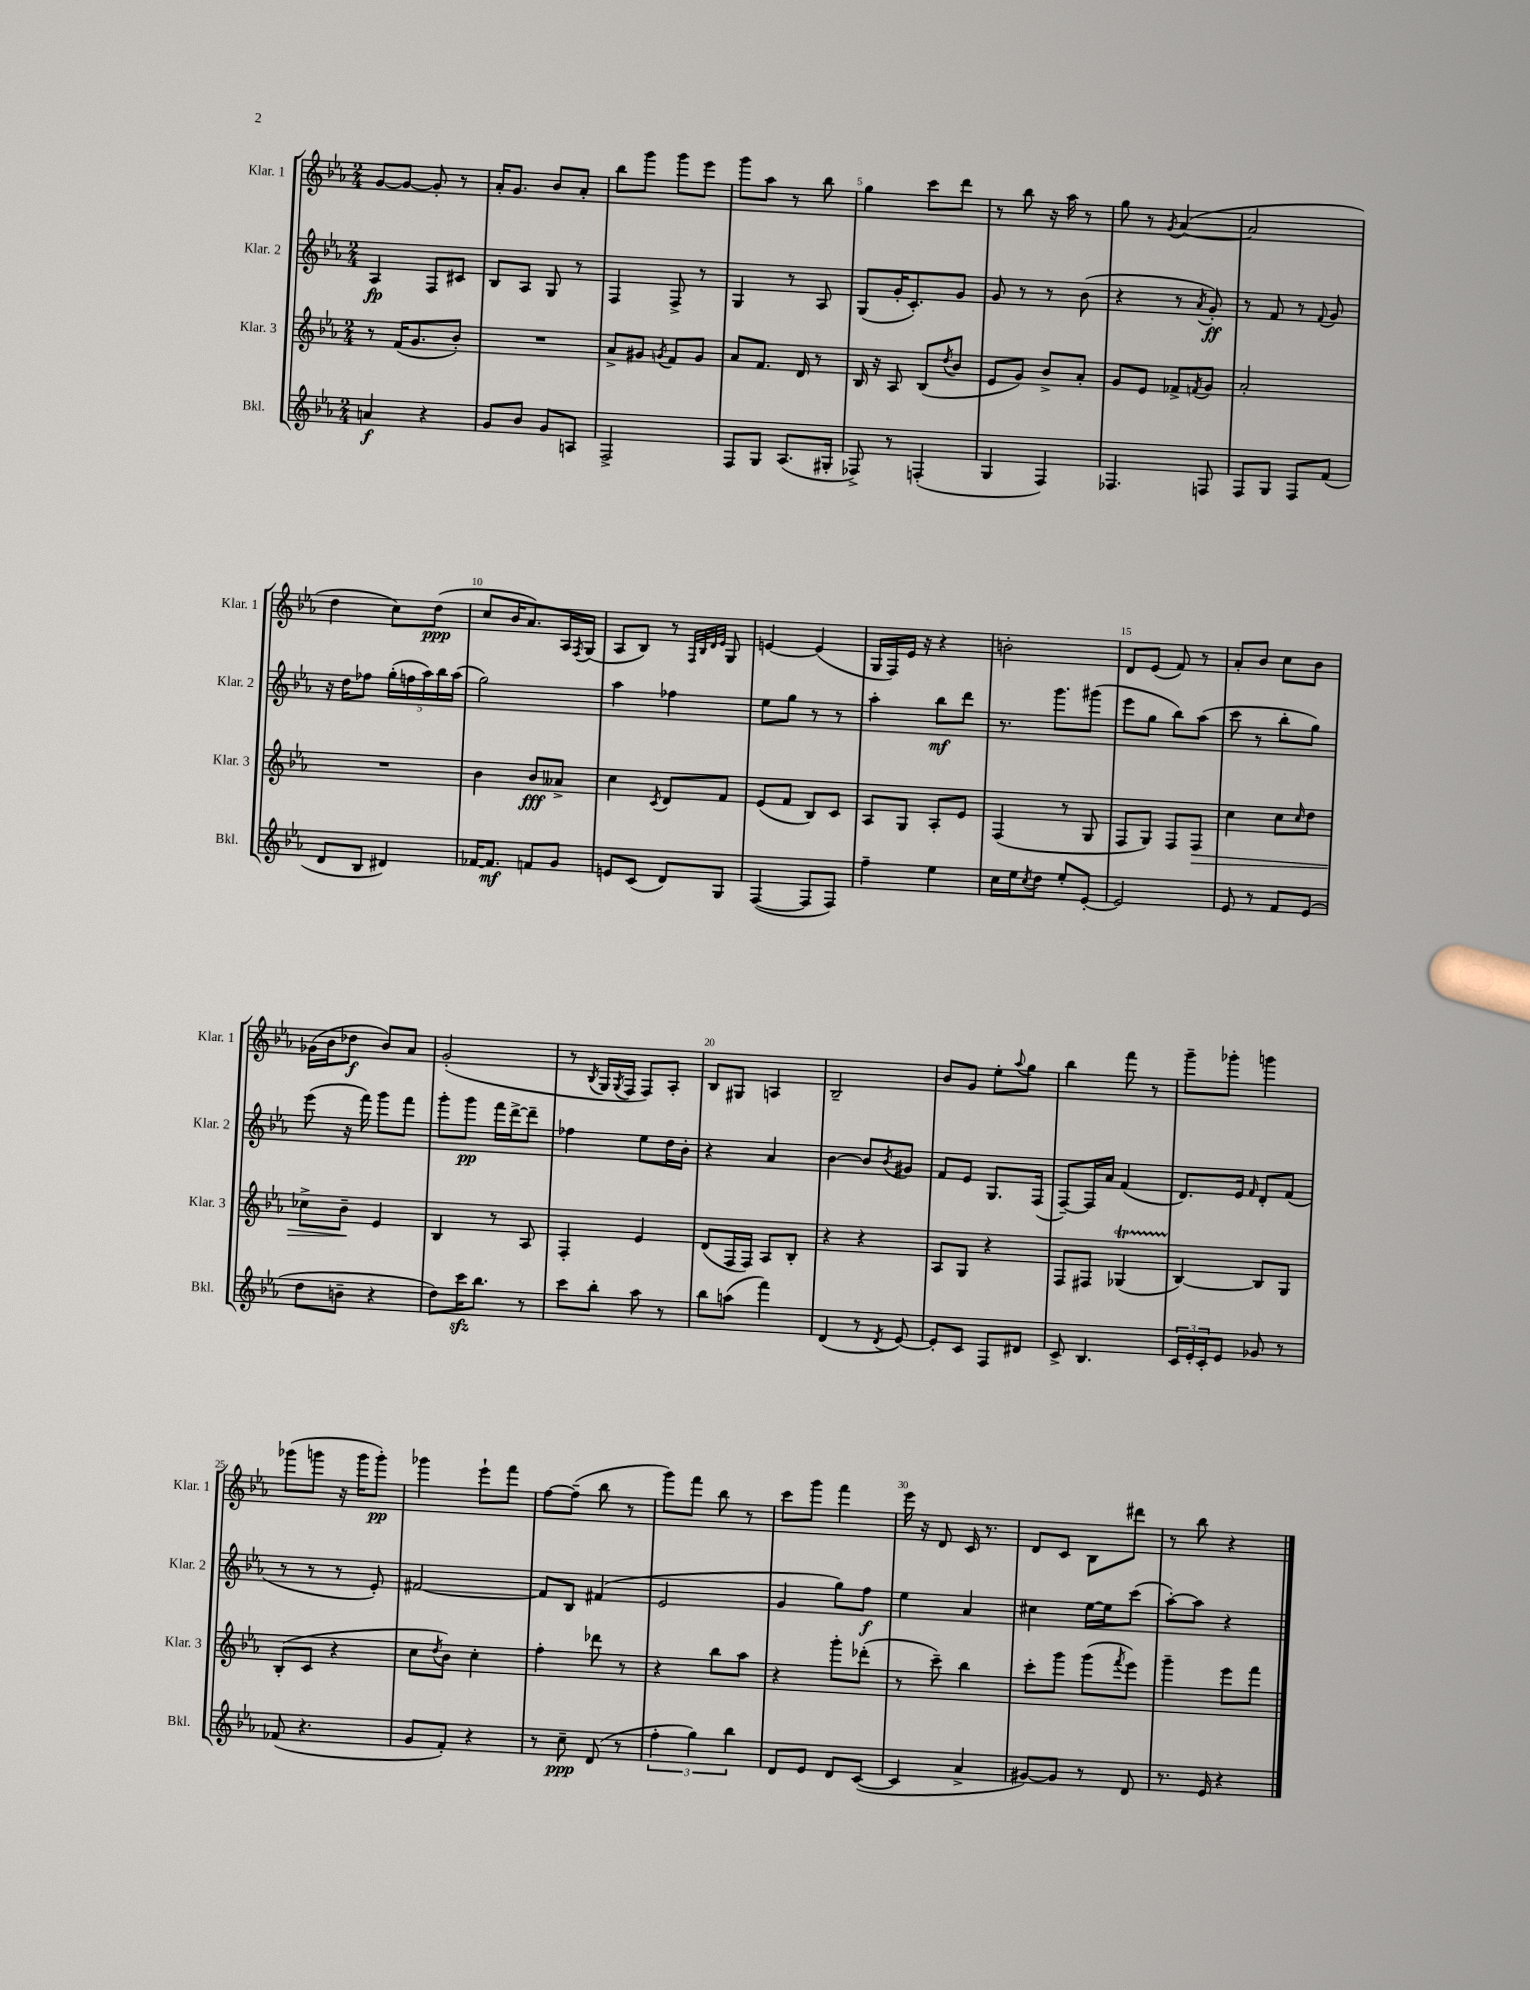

**kern	**kern	**kern	**kern
*staff4	*staff3	*staff2	*staff1
*clefG2	*clefG2	*clefG2	*clefG2
*k[b-e-a-]	*k[b-e-a-]	*k[b-e-a-]	*k[b-e-a-]
*M2/4	*M2/4	*M2/4	*M2/4
4a	8r	4A-	[8g
.	(16f	.	8g_
.	8.g	.	.
4r	.	8F	8g']
.	8b-')	8c#	8r
=	=	=	=
8g	2r	8B-	16a-'
.	.	.	8.g
8b-	.	8A-	.
8g	.	8G	8b-
8A	.	8r	8a-'
=	=	=	=
2F^	8a-^	4F	8bb-
.	8g#	.	8ggg
.	8qg	.	.
.	8f	8F^	8ggg
.	8g	8r	8eee-
=	=	=	=
8F	8a-	4G	8ggg
8G	8.f	.	8aa-
(8.A-	.	8r	8r
.	16d	.	.
.	8r	8A-	8bb-
16G#'	.	.	.
=	=	=	=
8F-^)	16B-	(8G	4gg
.	16r	.	.
8r	8A-	16g'	.
.	.	8.c')	.
(4F'	(8B-	.	8ccc
.	8qdd	.	.
.	8b-	8g	8ddd
=	=	=	=
4G	8e-	8g	8r
.	8g)	8r	8bb-
4F)	8b-^	8r	16r
.	.	.	16aa-
.	8a-'	(8b-	8r
=	=	=	=
4.F-	8g	4r	8gg
.	8e-	.	8r
.	.	.	8qg
.	8f-^	8r	([4a-
.	8qf	8qa-	.
8F	8g	8g')	.
=	=	=	=
8F	2a-'	8r	2a-]
8G	.	8f	.
8F	.	8r	.
.	.	8qqf	.
(8f	.	8g	.
=	=	=	=
8d	2r	16r	4dd
.	.	16dd	.
8B-	.	8ff-	.
4d#)	.	(20gg'	8cc)
.	.	20ff	.
.	.	20aa-)	.
.	.	.	(8dd
.	.	20bb-	.
.	.	(20aa-	.
=	=	=	=
[16f-	4b-	2gg)	8cc
8.f-]	.	.	.
.	.	.	16b-
.	.	.	8.a-)
8f	8b-	.	.
8g	8a--^	.	16A-
.	.	.	8qF
.	.	.	(16G
=	=	=	=
8e	4cc	4aa-	8A-
(8c	.	.	8B-)
.	8qc	.	.
8d)	8d	4ff-	8r
.	.	.	32qqF
.	.	.	32qqB-
.	.	.	32qqd
.	.	.	32qqe-
8G	8f	.	8G
=	=	=	=
([4F	(8e-	8ee-	[4e
.	8f	8gg	.
8F]	8B-)	8r	(4e]
8F)	8c	8r	.
=	=	=	=
4ff~	8A-	4aa-'	16G
.	.	.	16F)
.	8G	.	16e-
.	.	.	16r
4ee-	8A-'	8bb-	4r
.	8e-	8ddd	.
=	=	=	=
16cc	(4F	8.r	2b'
16ee-	.	.	.
8qcc	.	.	.
8dd	.	.	.
.	.	8.ggg	.
8ee-'	8r	.	.
[8e-'	8G	(8ggg#	.
=	=	=	=
2e-]	8F	8eee-	8d
.	8G)	8gg	(8e-
.	8F	8bb-)	8f)
.	8F	(8aa-	8r
=	=	=	=
8e-	4cc	8ccc	8a-'
8r	.	8r	8b-
8f	8cc	8bb-'	8cc
.	16qqcc	.	.
(8e-	8dd	8gg)	8b-
=	=	=	=
8dd	8cc-^	(8eee-	(16g-
.	.	.	16b-
8b~	8b-~	16r	8dd-
.	.	16fff)	.
4r	4e-	8ggg	8b-)
.	.	8fff	8a-
=	=	=	=
8dd)	4B-	8ggg'	(2g'
16ccc	.	8ggg	.
8.bb-	.	.	.
.	8r	16fff	.
.	.	[16ddd^	.
8r	8A-	8ddd~]	.
=	=	=	=
8ccc	4F'	4ff-	8r
.	.	.	8qB-
8bb-'	.	.	16G
.	.	.	8qG
.	.	.	16F
8aa-	4e-	8ee-	8F)
8r	.	16dd	8A-'
.	.	16b-'	.
=	=	=	=
8bb-	(8d	4r	8B-
(8aa	16F	.	8G#
.	16F)	.	.
4fff)	8A-	4a-	4A
.	8B-'	.	.
=	=	=	=
(4d	4r	[4b-	2B-~
8r	4r	8b-]	.
8qd	.	8qb-	.
[8e-)	.	8g#	.
=	=	=	=
8e-']	8A-	8f	8b-
8c	8G	8e-	8g
8F	4r	8.G	8ee-'
.	.	.	8qqaa-
8d#	.	.	8gg
.	.	(16F	.
=	=	=	=
8c^	8F	[8F~)	4bb-
4.B-	8F#	16F]	.
.	.	16a-	.
.	(4G-	(4f	8fff
.	.	.	8r
=	=	=	=
24c	[4B-)	8.d)	8ggg~
24e-'	.	.	.
24c'	.	.	.
8e-	.	.	8ggg-'
.	.	16e-	.
.	.	16qqf	.
8g-	8B-]	8d'	4ggg
8r	8G	(8f	.
=	=	=	=
(8f-	(8B-'	8r	(8ggg-
4.r	8c	8r	8ggg
.	4r	8r	16r
.	.	.	16ggg
.	.	8e-')	8ggg')
=	=	=	=
8g	8cc	[2f#	4ggg-
.	8qdd	.	.
8f')	8b-)	.	.
4r	4cc'	.	8eee-`
.	.	.	8fff
=	=	=	=
8r	4ff'	8f#]	[8ff
8cc~	.	8B-	(8ff~]
(8d	8ddd-	(4f#	8bb-
8r	8r	.	8r
=	=	=	=
6ff'	4r	2e-	8ggg)
.	.	.	8fff
6gg)	.	.	.
.	8bb-	.	8bb-
6bb-	.	.	.
.	8aa-	.	8r
=	=	=	=
8d	4r	4g	8ccc
8e-	.	.	8ggg
8d	8ggg'	8gg)	4fff
([8c	(8ddd-'	8ff	.
=	=	=	=
4c]	8r	4ee-	16eee-
.	.	.	16r
.	8ccc~)	.	8d
4a-^	4bb-	4a-	16c
.	.	.	8.r
=	=	=	=
[8g#)	8ccc'	4cc#	8d
8g#]	8ggg	.	8c
8r	(8ggg	[16ee-	8B-
.	.	16ee-]	.
.	8qfff	.	.
8d	8eee-)	(8ccc	8ddd#
=	=	=	=
8.r	4ggg~	[8aa-')	8r
.	.	8aa-]	8bb-
16e-	.	.	.
4r	8eee-	4r	4r
.	8fff	.	.
==	==	==	==
*-	*-	*-	*-
